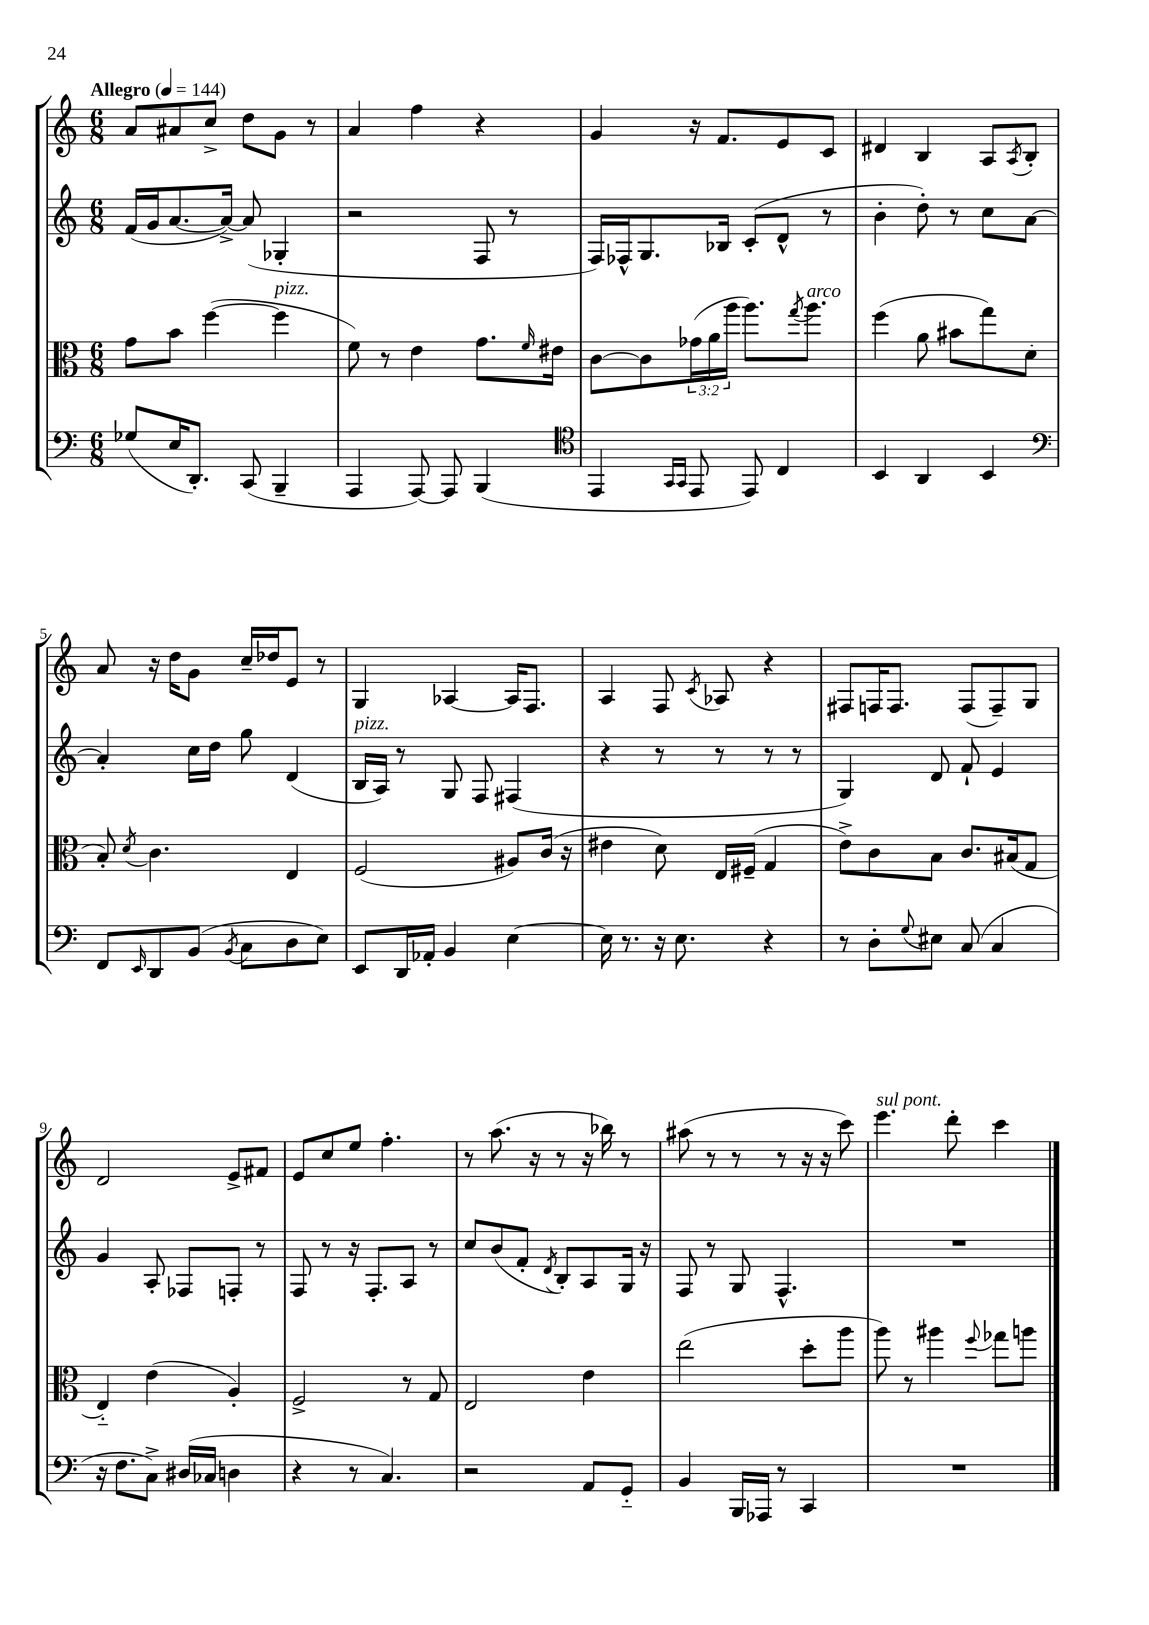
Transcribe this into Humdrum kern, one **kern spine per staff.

**kern	**kern	**kern	**kern
*part4	*part3	*part2	*part1
*staff4	*staff3	*staff2	*staff1
*clefF4	*clefC3	*clefG2	*clefG2
*k[]	*k[]	*k[]	*k[]
*M6/8	*M6/8	*M6/8	*M6/8
*MM144	*MM144	*MM144	*MM144
=1	=1	=1	=1
!	!	!	!LO:TX:a:B:t=Allegro
(8G-X/L	8g\L	(16f/LL	8a/L
.	.	16g/J	.
16E/K	8b\J	[8.a/	8a#X/
8.DD'/J)	.	.	.
.	([4ff\	.	8cc^/J
.	.	16a^/Jk_)	.
(8CC/	.	(8a/]	8dd\L
!	!LO:TX:a:i:t=pizz.	!	!
4BBB~/	4ff\]	4G-X'/	8g\J
.	.	.	8r
=2	=2	=2	=2
4AAA/	8f\)	2r	4a/
.	8r	.	.
[8AAA/)	4e\	.	4ff\
8AAA/]	.	.	.
(4BBB/	8.g\L	8F/	4r
.	.	8r	.
.	16qqf/	.	.
.	16e#X\Jk	.	.
=3	=3	=3	=3
*clefC4	*	*	*
4EE/	[8c\L	16F/LL)	4g/
.	.	16F-X^^/J	.
.	8c\]	8.G/	.
16qqGG/LL	.	.	.
16qqGG/JJ	.	.	.
8EE/	(24g-X\L	.	16r
.	24a\	.	.
.	.	16B-X/Jk	8.f/L
.	24aa\JJ	.	.
8EE/)	8.aa\L)	(8c'/L	.
4C/	.	8d^^/J	8e/
.	8qgg/	.	.
!	!LO:TX:a:i:t=arco	!	!
.	8.aa\J	.	.
.	.	8r	8c/J
=4	=4	=4	=4
4BB/	(4ff\	4b'\	4d#X/
4AA/	8a\	8dd'\)	4B/
.	8b#X\L	8r	.
4BB/	8gg\)	8cc\L	8A/L
.	.	.	8qA/
.	(8d\J	[8a\J	8B'/J
!!LO:LB:g=z
=5	=5	=5	=5
*clefF4	*	*	*
8FF/L	8B'/)	4a'/]	8a/
16qqEE/	8qd/	.	.
8DD/	4.c\	.	16r
.	.	.	16dd\KL
(8BB/J	.	16cc\LL	8g\J
.	.	16dd\JJ	.
8qBB/	.	.	.
8C\L	.	8gg\	16cc~/LL
.	.	.	16dd-X/J
8D\	4E/	(4d/	8e/J
8E\J)	.	.	8r
=6	=6	=6	=6
!	!	!LO:TX:a:i:t=pizz.	!
8EE/L	(2F/	16B/LL	4G/
.	.	16A/JJ)	.
16DD/L	.	8r	.
16AA-X'/JJ	.	.	.
4BB/	.	8G/	[4A-X/
.	.	8F/	.
[4E\	8A#X/L)	(4F#X/	16A-/KL]
.	.	.	8.F/J
.	(16c/Jk	.	.
.	16r	.	.
=7	=7	=7	=7
16E\]	4e#X\	4r	4A/
8.r	.	.	.
16r	8d\)	8r	8F/
8.E\	.	.	.
.	.	.	8qc/
.	16E/LL	8r	8A-X/
.	(16F#X~/JJ	.	.
4r	4G/	8r	4r
.	.	8r	.
=8	=8	=8	=8
8r	8e^\L)	4G/)	8F#X/L
8D'\L	8c\	.	16Fn/K
.	.	.	8.F/J
8qqG/	.	.	.
8E#X\J	8B\J	8d/	.
(8C/	8.c/L	8f`/	(8F/L
4C/	.	4e/	8F~/)
.	(16B#X/k	.	.
.	8G/J	.	8G/J
!!LO:LB:g=z
=9	=9	=9	=9
16r	4E/)	4g/	2d/
8.F\L	.	.	.
8C^\J)	(4e\	8A'/	.
(16D#X/LL	.	8F-X/L	.
16C-X/JJ	.	.	.
4Dn\	4A'/)	8Fn'/J	8e^/L
.	.	8r	8f#X/J
=10	=10	=10	=10
4r	2F^/	8F/	8e/L
.	.	8r	8cc/
8r	.	16r	8ee/J
.	.	8.F'/L	.
4.C/)	.	.	4.ff'\
.	8r	8A/J	.
.	8G/	8r	.
=11	=11	=11	=11
2r	2E/	8cc/L	8r
.	.	(8b/	(8.aa\
.	.	8f'/J	.
.	.	.	16r
.	.	8qd/	.
.	.	8B'/L)	8r
8AA/L	4e\	8A/	16r
.	.	.	16bb-X\)
8GG/J	.	16G/Jk	8r
.	.	16r	.
=12	=12	=12	=12
4BB/	(2ee\	8F/	(8aa#X\
.	.	8r	8r
16BBB/LL	.	8G/	8r
16AAA-X/JJ	.	.	.
8r	.	4.F^^/	8r
4CC/	8dd'\L	.	16r
.	.	.	16r
.	8aa\J	.	8ccc\)
=13	=13	=13	=13
!	!	!	!LO:TX:a:i:t=sul pont.
2.r	8aa\)	2.r	4.eee\
.	8r	.	.
.	4aa#X\	.	.
.	.	.	8ddd'\
.	8qqff/	.	.
.	8gg-X\L	.	4ccc\
.	8aan\J	.	.
==	==	==	==
*-	*-	*-	*-
